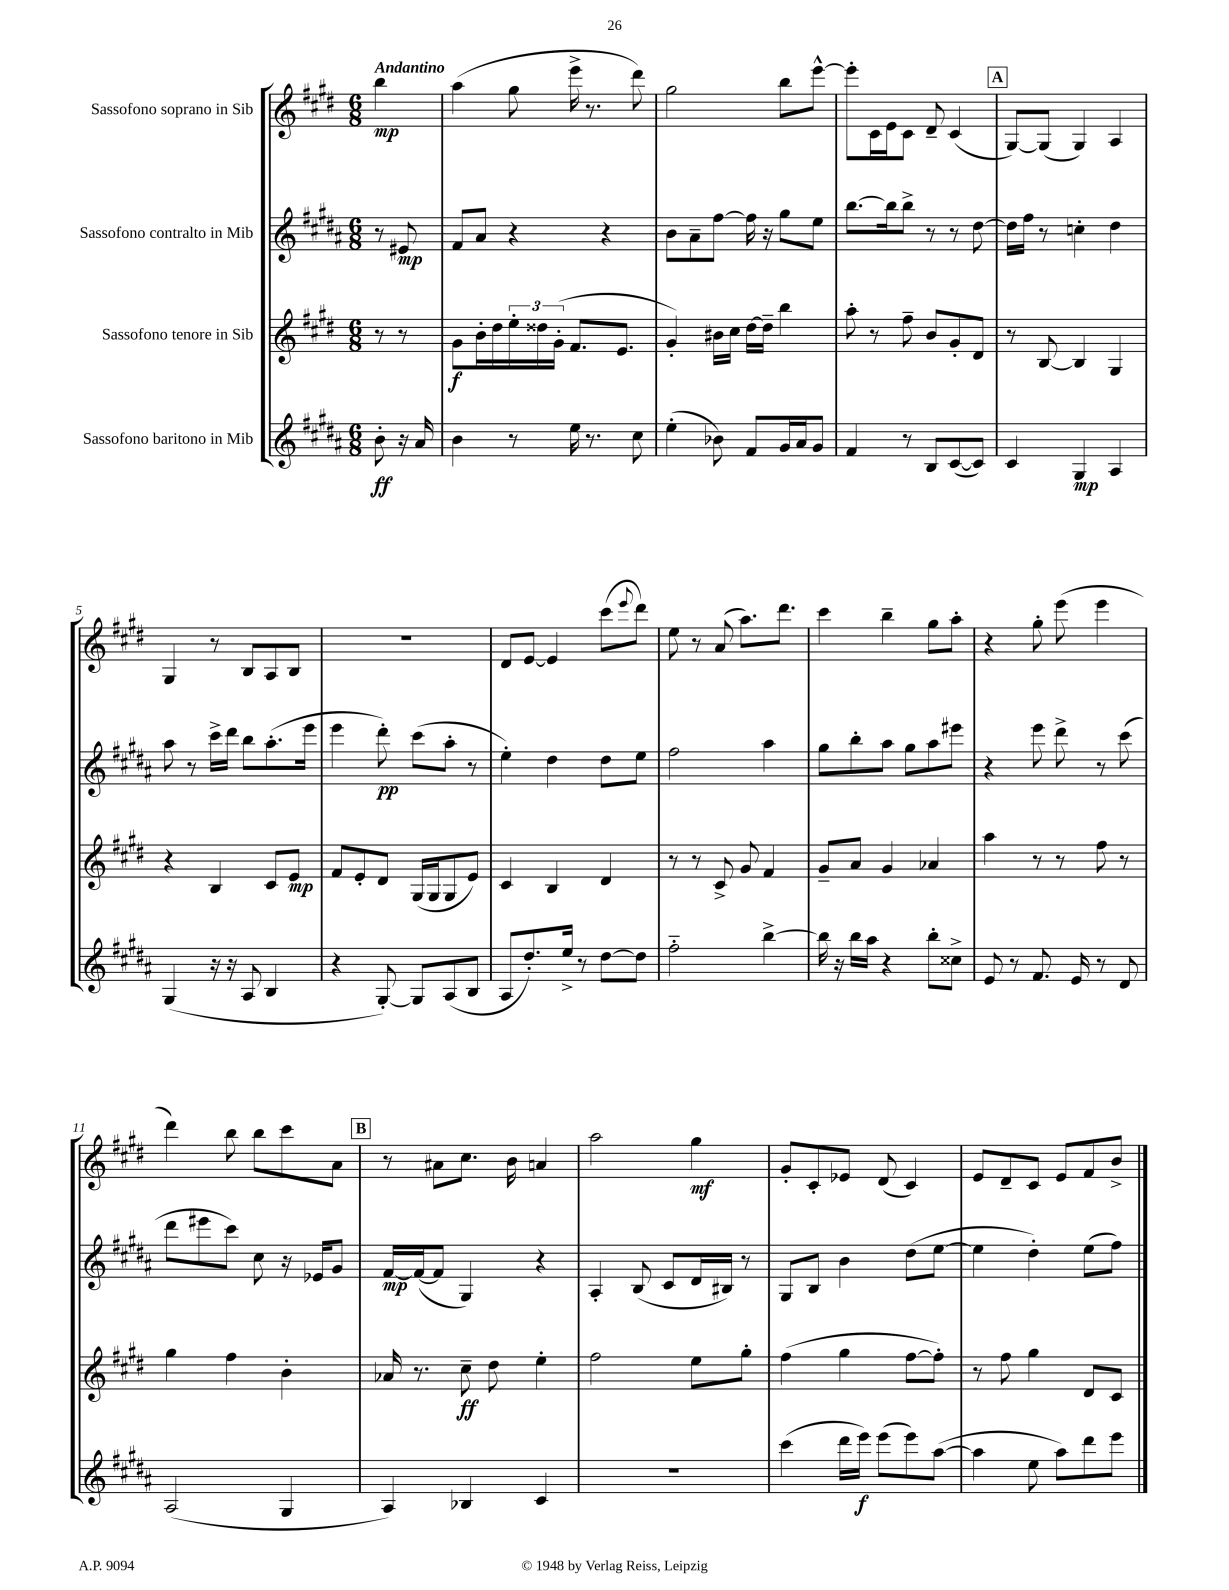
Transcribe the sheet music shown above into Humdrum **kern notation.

**kern	**kern	**kern	**kern
*staff4	*staff3	*staff2	*staff1
*clefG2	*clefG2	*clefG2	*clefG2
*k[f#c#g#d#a#]	*k[f#c#g#d#]	*k[f#c#g#d#a#]	*k[f#c#g#d#]
*M6/8	*M6/8	*M6/8	*M6/8
8b'	8r	8r	4bb
16r	8r	8e#	.
16a#	.	.	.
=	=	=	=
4b	8g#	8f#	(4aa
.	16b'	8a#	.
.	16dd#	.	.
8r	24ee'	4r	8gg#
.	24dd##	.	.
.	(24g#'	.	.
16ee	8.f#	.	16eee^
8.r	.	.	8.r
.	.	4r	.
.	8.e	.	.
8cc#	.	.	8ddd#)
=	=	=	=
(4ee'	4g#')	8b	2gg#
.	.	8a#~	.
8b-)	16b#	[8ff#	.
.	16cc#	.	.
8f#	[16dd#	16ff#]	.
.	16dd#~]	16r	.
16g#	4bb	8gg#	8bb
16a#	.	.	.
8g#	.	8ee	[8eee^^
=	=	=	=
4f#	8aa'	[8.bb	8eee']
.	8r	.	16c#
.	.	16bb]	16e
8r	8ff#~	8bb^	8c#
8B	8b	8r	8d#~
([8c#	8g#'	8r	(4c#
8c#])	8d#	[8dd#	.
=	=	=	=
4c#	8r	16dd#]	[8G#)
.	.	16ff#	.
.	[8B	8r	(8G#]
4G#	4B]	4cc'	4G#)
4A#	4G#	4dd#	4A
=	=	=	=
(4G#	4r	8aa#	4G#
.	.	8r	.
16r	4B	16ccc#^	8r
16r	.	16ddd#	.
8A#	.	8bb	8B
4B	8c#	(8.aa#'	8A
.	8e	.	8B
.	.	16eee	.
=	=	=	=
4r	8f#	4eee	2.r
.	8e'	.	.
[8G#')	8d#	8ddd#')	.
8G#]	(16G#	(8ccc#	.
.	16G#	.	.
(8A#	8G#	8aa#'	.
8B	8e)	8r	.
=	=	=	=
8A#	4c#	4ee')	8d#
8.dd#')	.	.	[8e
.	4B	4dd#	4e]
16ee^	.	.	.
8r	.	.	.
[8dd#	4d#	8dd#	(8ccc#
.	.	.	8qqeee
8dd#]	.	8ee	8ddd#)
=	=	=	=
2ff#'~	8r	2ff#	8ee
.	8r	.	8r
.	8c#^	.	(8a
.	8g#	.	8.aa)
[4bb^	4f#	4aa#	.
.	.	.	8.ddd#
=	=	=	=
16bb]	8g#~	8gg#	4ccc#
16r	.	.	.
16bb	8a	8bb'	.
16aa#	.	.	.
4r	4g#	8aa#	4bb~
.	.	8gg#	.
8bb'	4a-	8aa#	8gg#
8cc##^	.	8eee#	8aa'
=	=	=	=
8e	4aa	4r	4r
8r	.	.	.
8.f#	8r	8eee	8gg#'
.	8r	8ddd#^	(8eee
16e	.	.	.
8r	8ff#	8r	4eee
8d#	8r	(8ccc#	.
=	=	=	=
(2A#	4gg#	8ddd#	4ddd#)
.	.	8eee#	.
.	4ff#	8ccc#)	8bb
.	.	8cc#	8bb
4G#	4b'	16r	8ccc#
.	.	16e-	.
.	.	8g#	8a
=	=	=	=
4A#)	16a-	[16f#	8r
.	8.r	(16f#_	.
.	.	8f#]	8a#
4B-	8cc#~	4G#)	8.cc#
.	8dd#	.	.
.	.	.	16b
4c#	4ee'	4r	4a
=	=	=	=
2.r	2ff#	4A#'	2aa
.	.	(8B	.
.	.	8c#	.
.	8ee	16d#	4gg#
.	.	16B#)	.
.	8gg#'	8r	.
=	=	=	=
(4ccc#	(4ff#	8G#	8g#'
.	.	8B	8c#'
16ddd#	4gg#	4b	8e-
16eee)	.	.	.
(8eee	.	.	(8d#
8eee)	[8ff#	(8dd#	4c#)
([8aa#	8ff#'])	[8ee	.
=	=	=	=
4aa#]	8r	4ee]	8e
.	8ff#	.	8d#~
8ee	4gg#	4dd#')	8c#
8aa#)	.	.	8e
8ddd#	8d#	(8ee	8f#
8eee	8c#	8ff#)	8b^
==	==	==	==
*-	*-	*-	*-
